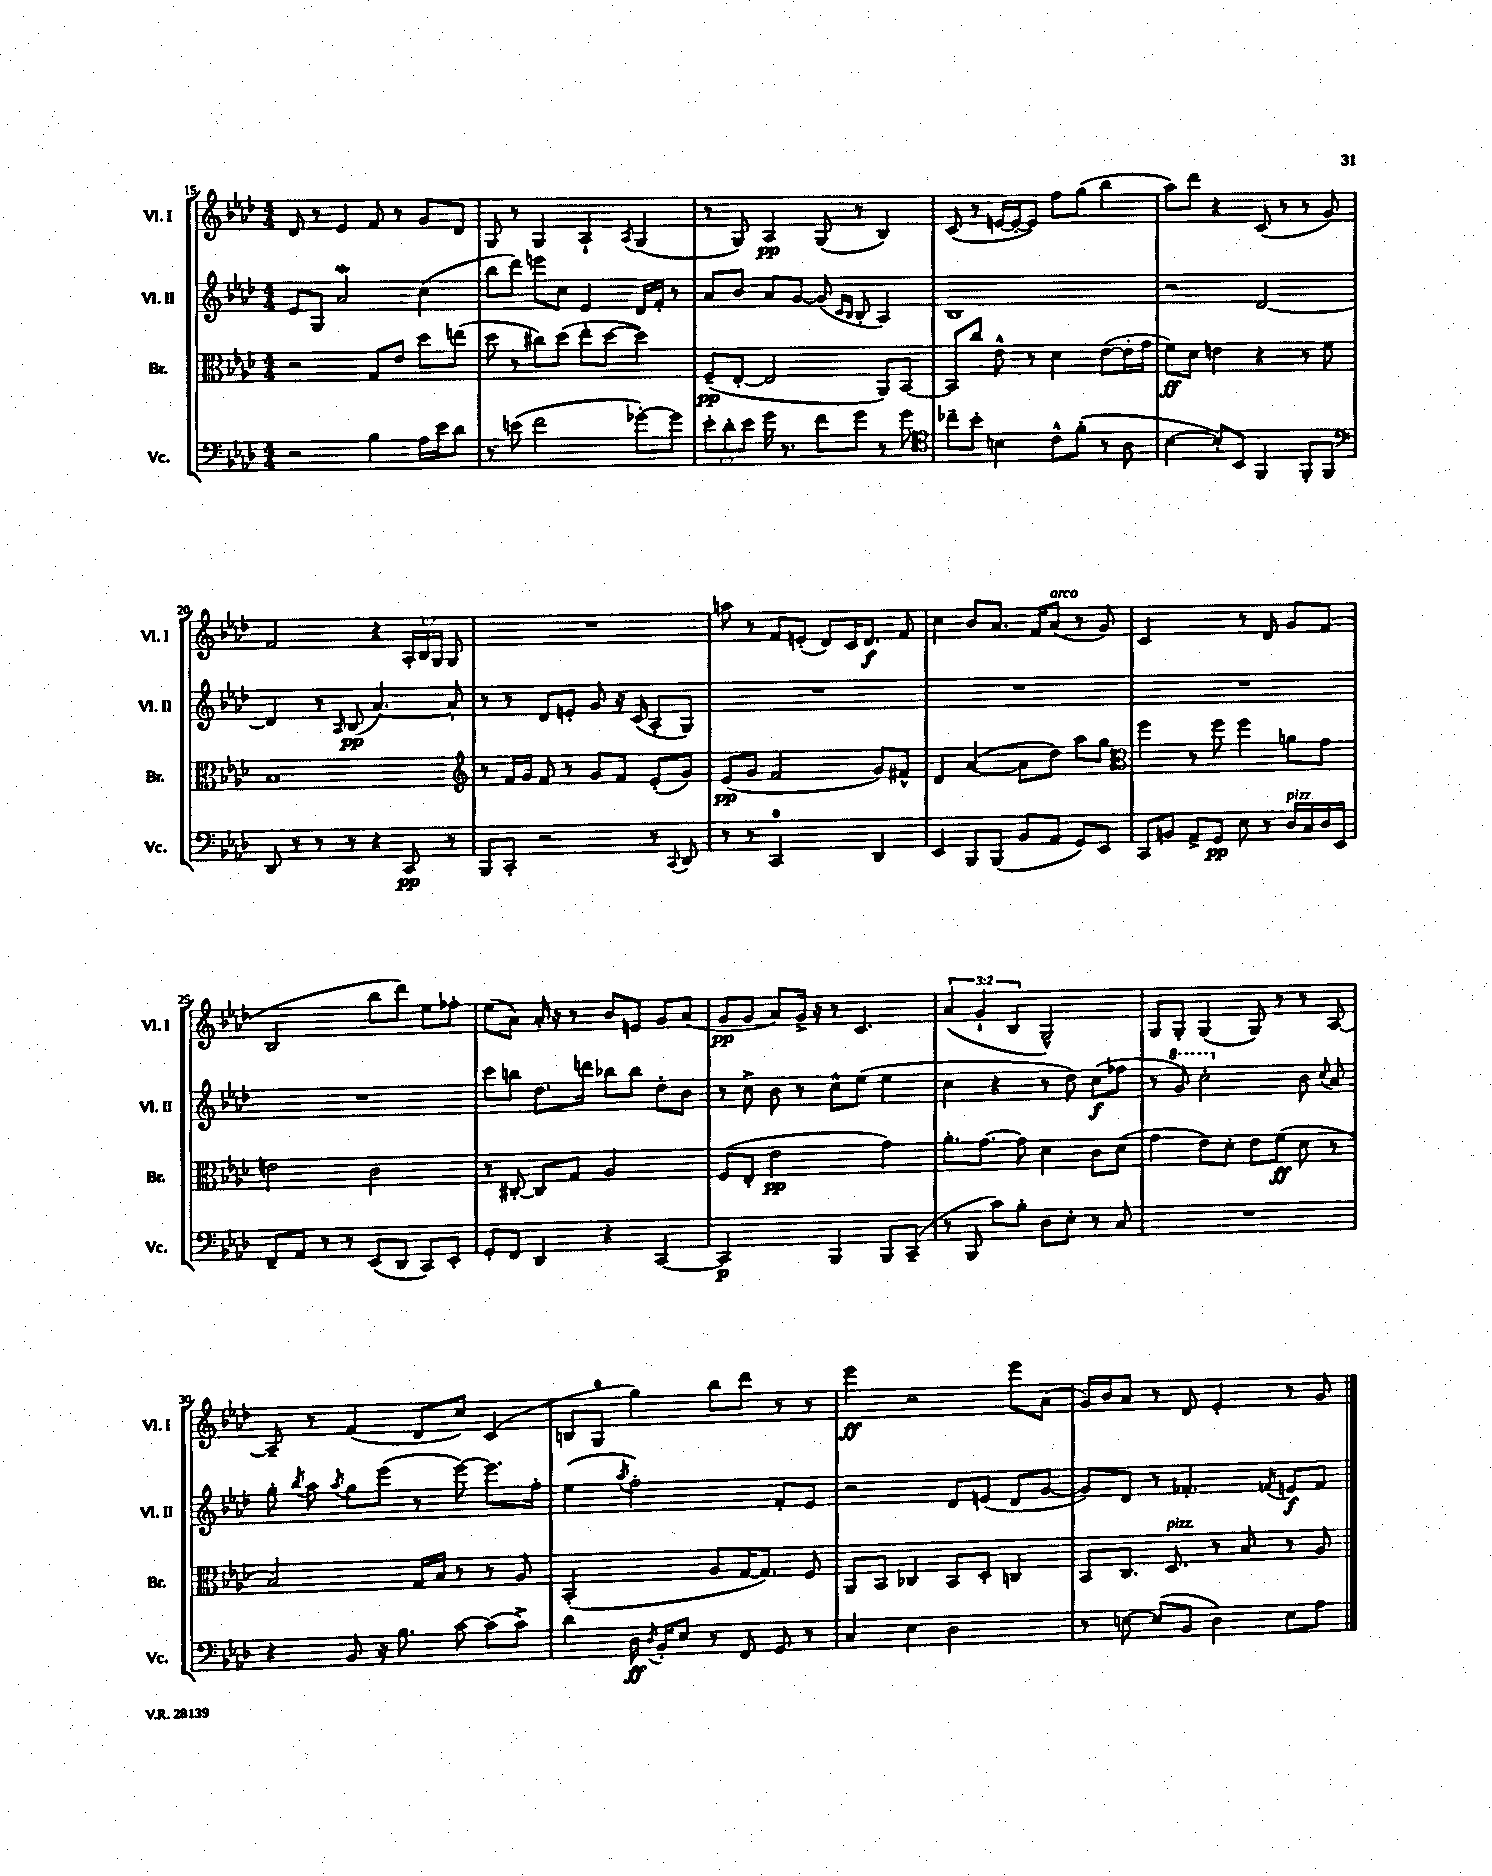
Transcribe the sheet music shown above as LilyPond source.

<<
\new StaffGroup <<
\new Staff = "s0" \with { instrumentName = "Vl. I" shortInstrumentName = "Vl. I" } {
    \clef treble \key aes \major \numericTimeSignature \time 4/4 \override Staff.TupletNumber.text = #tuplet-number::calc-fraction-text
    \autoBeamOff des'8 r8 ees'4 f'8 r8 g'8[ des'8] |
    g8 r8 g4 aes4-! \acciaccatura { aes8 } g4( |
    r8 g8) aes4\pp g8( r8 bes4) |
    c'8( r8 e'16[~ e'16~-. e'8]) f''8[ g''8]( bes''4 |
    aes''8[) des'''8] r4 c'8( r8 r8 g'8) |
    f'2 r4 \tuplet 3/2 { aes16[-. bes16 g16] } g8 |
    R1 |
    a''8 r8 f'8[ e'8]-.( des'8[) c'16 des'8.]\f f'8 |
    c''4 bes'8[ aes'8.] f'16[ aes'8]^\markup { \italic "arco" }( r8 g'8) |
    c'2 r8 des'8 g'8[ f'8]( |
    bes2 bes''8[ des'''8]) ees''8[ fes''8]-. |
    ees''8[( aes'8]) aes'16-. r16 r8 bes'8[ e'8] g'8[ aes'8]( |
    g'8[\pp g'8] aes'8[) g'16]-> r16 r8 c'4. |
    \tuplet 3/2 { aes'4( g'4-! bes4 } g2-^) |
    g8[ g8]-. g4( g8) r8 r8 aes8~ |
    aes8-- r8 f'4( des'8[ c''8]) c'4( |
    b8[ g8]-0 g''4) bes''8[ des'''8] r8 r8 |
    ees'''4\ff r2 ees'''8[ aes'8]( |
    g'16[) bes'16 aes'8] r8 des'8 ees'4-. r8 g'8 \bar "|." |
}
\new Staff = "s1" \with { instrumentName = "Vl. II" shortInstrumentName = "Vl. II" } {
    \clef treble \key aes \major \numericTimeSignature \time 4/4
    \autoBeamOff ees'8[ g8] aes'2\mordent c''4( |
    bes''8[ des'''8]) e'''8[ c''8] ees'4 des'16[ f'16]-. r8 |
    aes'8[ bes'8] aes'8[ g'8]~ g'8( \grace { c'16[ bes16] } bes8-. aes4) |
    bes1 |
    r2 des'2~ |
    des'4 r8 \grace { aes16 } bes8\pp( aes'4.~) aes'8-. |
    r8 r8 des'8[ e'8]-. g'8 r16 c'16( aes8[-. g8]) |
    R1 |
    R1 |
    R1 |
    R1 |
    c'''8[ b''8] des''8.[ d'''16] bes''8[ bes''8] des''8[-. bes'8] |
    r8 c''8-> bes'8 r8 c''8[-^ ees''8]( ees''4 |
    c''4 r4 r8 des''8) c''8[\f( fes''8] |
    r8 \ottava #1 g''8) c'''2-. \ottava #0 bes'8 \appoggiatura { c''8 } aes'8 |
    g''8-. \acciaccatura { bes''8 } aes''8 \acciaccatura { aes''8 } g''8[ ees'''8]( r8 ees'''8~) ees'''8.[ f''16]-. |
    ees''4( \acciaccatura { aes''8 } f''2-.) f'8[-. ees'8] |
    r2 des'8[ e'8]( des'8[ g'8]~ |
    g'8[) des'8] r8 fes'4.-. \acciaccatura { f'8 } e'8[\f f'8] \bar "|." |
}
\new Staff = "s2" \with { instrumentName = "Br." shortInstrumentName = "Br." } {
    \clef alto \key aes \major \numericTimeSignature \time 4/4
    \autoBeamOff r2 g8[ ees'8] des''8[ e''8]( |
    des''8 r8 cis''8[) des''8]( ees''8[-. des''8]~ des''4) |
    f8[--\pp( ees8]~-. ees2 aes,8[) bes,8]~ |
    bes,8[ c''8] ees'8-^ r8 des'4 ees'8[~( ees'16-. g'16] |
    f'8[\ff) des'8] e'4 r4 r8 f'8 |
    bes1 |
    \clef treble r8 f'16[ g'16] f'8 r8 g'8[ f'8] ees'8[-.( g'8]) |
    ees'8[\pp( g'8] f'2 g'8[) fis'8]-^ |
    des'4 aes'4~( aes'8[ des''8]) aes''8[ g''8] |
    \clef alto f''4 r8 f''8 f''4 a'8[ g'8] |
    e'2 c'2 |
    r8 cis8~-. cis8[ g8] aes2 |
    f8[( ees8]-. ees'2\pp g'4) |
    aes'8.[-. g'8.]~ g'8 des'4 c'8[ des'8]( |
    g'4 ees'8[) des'8]-. ees'8[ f'8]\ff( des'8 r8 |
    bes2) g16[ bes16] r8 r8 aes8 |
    bes,2-.( aes8[ g16~ g8.]) f8 |
    aes,8[ bes,8] ces4 bes,8[ des8]-. c4 |
    bes,8[ c8.] des8.^\markup { \italic "pizz." } r8 bes8 r8 aes8 \bar "|." |
}
\new Staff = "s3" \with { instrumentName = "Vc." shortInstrumentName = "Vc." } {
    \clef bass \key aes \major \numericTimeSignature \time 4/4 \override Staff.TupletNumber.text = #tuplet-number::calc-fraction-text
    \autoBeamOff r2 bes4 aes16[ ees'16 des'8] |
    r8 e'8( f'2 ges'8[~-.) ges'8] |
    \tuplet 3/2 { ees'8[-. des'8-. ees'8] } g'16 r8. f'8[ g'8] r8 g'8 |
    \clef tenor ces''8[-- bes'8]-. b4 c'8[-^ f'8]-.( r8 aes8 |
    bes4~ bes8[-.) bes,8] f,4 f,8[-. f,8] |
    \clef bass des,8 r8 r8 r8 r4 c,8\pp r8 |
    bes,,8[ c,8]-. r2 r8 \appoggiatura { c,8 } des,8 |
    r8 r8 c,2-0 des,4 |
    ees,4 bes,,8[ bes,,8]( bes,8[ aes,8] g,8[) ees,8] |
    c,8[ b,8] aes,8[-> g,8]\pp ees8 r8 des16[^\markup { \italic "pizz." } c16 des16 ees,16] |
    f,8[-- aes,8] r8 r8 ees,8[( des,8] c,8[) ees,8]-. |
    g,8[-. f,8] des,4 r4 c,4~ |
    c,2\p bes,,4 bes,,8[ c,8]--( |
    r8 bes,,8 c'8[) bes8]-. des8[ ees8]-. r8 c8 |
    R1 |
    r4 bes,8 r16 bes8. c'8~ c'8[( c'8]->) |
    des'4 des16\ff \acciaccatura { des8 } bes,16[-. ees8] r8 f,8 g,8 r8 |
    c4 ees4 des2 |
    r8 e8~ e8[( bes,8] des4) e8[ aes8] \bar "|." |
}
>>
>>
\layout { \context { \Score currentBarNumber = #15 } }
